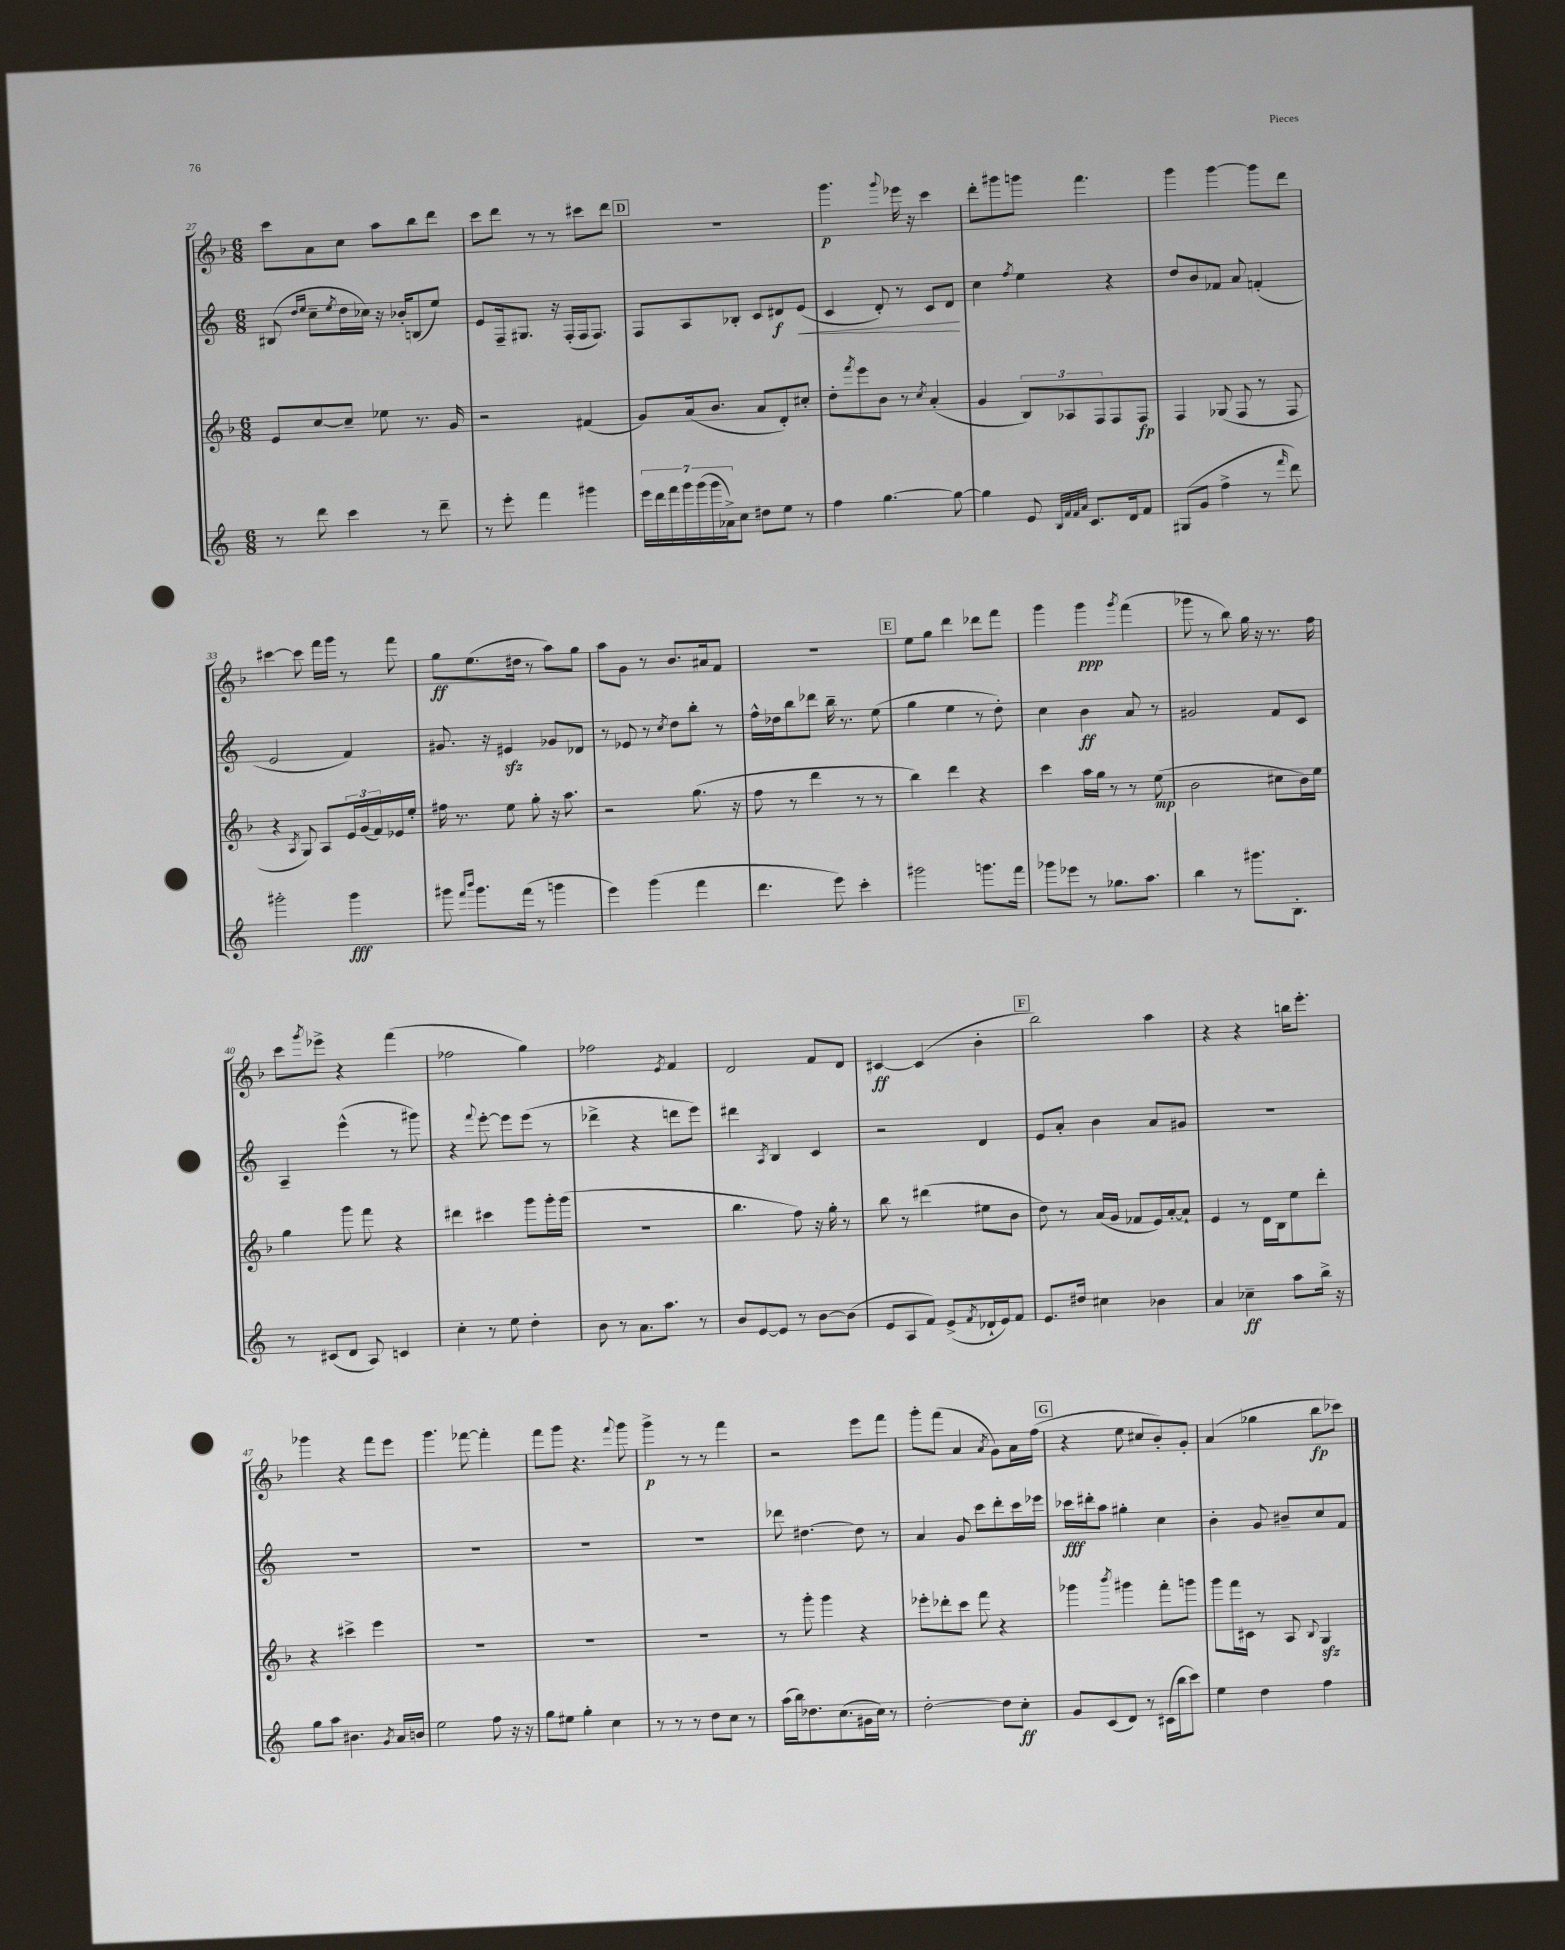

**kern	**kern	**kern	**kern
*staff4	*staff3	*staff2	*staff1
*clefG2	*clefG2	*clefG2	*clefG2
*k[]	*k[b-]	*k[]	*k[b-]
*M6/8	*M6/8	*M6/8	*M6/8
8r	8e	(8B#	8ccc
.	.	16qqdd	.
.	.	16qqee	.
8ddd	[8cc	8cc~	8a
.	.	8qee	.
4ccc	8cc~]	16dd	8cc
.	.	16cc-)	.
.	8ee-	16r	8aa
.	.	16b-'	.
8r	8.r	(8B	8bb-
8ddd~	.	8ee)	8ddd
.	16g	.	.
=	=	=	=
8r	2r	8e	8ccc
8eee'	.	16F~	8ddd
.	.	8.G#	.
4fff	.	.	8r
.	.	16r	8r
.	.	(16F'	.
4ggg#	(4f#	16F	8ccc#
.	.	8.F)	.
.	.	.	8ddd
=	=	=	=
28eee	8g)	8F	2.r
28ddd	.	.	.
28fff	.	.	.
28ggg	.	.	.
.	(16a	8A	.
(28ggg	.	.	.
28ggg	.	.	.
.	8.b-	.	.
28a-^)	.	.	.
8cc	.	8B-'	.
8dd#	8a	8c	.
8ee	8d')	8d#	.
8r	8cc#'	(8e	.
=	=	=	=
4ff	8dd'	4c	4.ggg
.	8qfff	.	.
.	8eee	.	.
[4.gg	8b-	8d')	.
.	.	.	8qqggg
.	8r	8r	16eee-
.	.	.	16r
.	8qcc	.	.
.	(4a'	8c	4ccc
8gg_	.	8d	.
=	=	=	=
4gg]	4g	4cc	8ddd'
.	.	.	8ggg#
.	.	8qff	.
8e	12B-)	4ee	8ggg
.	12A-	.	.
32qqB	.	.	.
32qqf	.	.	.
32qqf	.	.	.
32qqa	.	.	.
8.c	.	.	4.fff
.	12F	.	.
.	8F	4r	.
16d	.	.	.
8f	8F	.	.
=	=	=	=
(8G#	4F	8dd	4ggg
8g	.	8b	.
4ff^	(8G-	8f-	[4ggg
.	8F	8a	.
8r	8r	(4f'	8ggg]
16qqfff	.	.	.
8ddd)	8F	.	8ddd
=	=	=	=
2ggg#'	4r	2e	[4ccc#
.	8qA	.	.
.	8G)	.	8ccc#]
.	8A	.	16fff
.	.	.	16ggg
4ggg#	24e	4f)	8r
.	(24g	.	.
.	24f)	.	.
.	16e-	.	8fff
.	16ee'	.	.
=	=	=	=
8ggg#	16ff#	8.g#	8gg
.	8.r	.	.
16qqfff	.	.	.
16qqbbb	.	.	.
8.ggg#	.	.	(8.ee
.	.	16r	.
.	8ee	4e#	.
(16fff	.	.	16dd#
8r	8gg'	.	8r
4ggg	16r	8g-	8aa)
.	8.aa	.	.
.	.	8d-	8gg
=	=	=	=
4eee)	2r	8r	8aa
.	.	8e-	8g
(4ggg	.	8r	8r
.	.	8qcc	.
.	.	8dd	8.b-
4fff	(8.gg	8bb'	.
.	.	.	16a#
.	.	8r	8f
.	16r	.	.
=	=	=	=
4.ddd	8ff	16ff^^	2.r
.	.	16dd-	.
.	8r	8bb	.
.	4ddd	8ddd-	.
8eee)	.	16bb~	.
.	.	8.r	.
4ccc'	8r	.	.
.	8r	(8ee	.
=	=	=	=
2ggg#	4bb-)	4gg	8ee
.	.	.	8gg
.	4ddd	4ee	4ddd
8.ggg	4r	8r	8ddd-
.	.	8dd')	8fff
16fff	.	.	.
=	=	=	=
8ggg-	4ccc	4cc	4ggg
8eee-	.	.	.
8r	16aa	4b	4ggg
.	16gg	.	.
8.gg-	8r	.	.
.	.	.	8qggg
.	8r	8a	(4fff
8.aa	.	.	.
.	(8ee	8r	.
=	=	=	=
4bb	2b-	2g#	8ggg-
.	.	.	8r
8r	.	.	8bb-)
8.ggg#	.	.	16gg
.	.	.	16r
.	8cc#	8f	8.r
8.B'	.	.	.
.	16b-)	8c	.
.	16ee	.	16ff
=	=	=	=
8r	4gg	4A~	8ccc
.	.	.	8qggg
(8c#	.	.	8eee-^
8d	8ggg	(4eee^^	4r
8A)	8fff	.	.
4c	4r	8r	(4fff
.	.	8ggg#)	.
=	=	=	=
4cc'	4ddd#	4r	2ff-
.	.	8qqfff	.
8r	4ccc#	[8eee'	.
8ee	.	8eee]	.
4dd'	8ggg	(8eee	4gg)
.	16ggg'	8r	.
.	(16ggg	.	.
=	=	=	=
8b	2.r	4ddd-^	2ff-
8r	.	.	.
8.a	.	4r	.
8.aa	.	.	.
.	.	.	8qe
.	.	8ddd	4f
8r	.	8eee)	.
=	=	=	=
8b	4.bb-	4ddd#	2d
[8e	.	.	.
.	.	8qA	.
8e]	.	4B	.
8r	8ff)	.	.
[8b	16r	4c	8f
.	16gg'	.	.
(8b]	8r	.	8d
=	=	=	=
8e	8bb-	2r	[4c#
8A	8r	.	.
8f)	(4ddd#	.	(4c#]
(8e^	.	.	.
8qf	.	.	.
16d-`	8ee#	4d	4b-'
16e)	.	.	.
8f	8b-	.	.
=	=	=	=
8.e	8dd)	8e	2bb-)
.	8r	8a'	.
16dd#	.	.	.
4cc#	(16a	4b	.
.	16g	.	.
.	8f-	.	.
4b-	16e)	8a	4aa
.	[16a'	.	.
.	8a`]	8g#	.
=	=	=	=
4a	4e	2.r	4r
4cc-~	8r	.	4r
.	16d	.	.
.	16B-	.	.
8aa	8ee	.	16bb
.	.	.	8.eee'
16bb^	8ddd'	.	.
16r	.	.	.
=	=	=	=
8gg	4r	2.r	4ggg-
8aa	.	.	.
4.b#	4ccc#^	.	4r
.	4eee	.	8fff
8qg	.	.	.
16a	.	.	8eee
16b	.	.	.
=	=	=	=
2ee	2.r	2.r	4.ggg
.	.	.	[8fff-
8ff	.	.	4fff-']
16r	.	.	.
16r	.	.	.
=	=	=	=
8gg	2.r	2.r	8fff
8ee#	.	.	8ggg
4gg'	.	.	4.r
4cc	.	.	.
.	.	.	8qqfff
.	.	.	8ggg
=	=	=	=
8r	2.r	2.r	4ggg^
8r	.	.	.
8r	.	.	8r
8dd	.	.	8r
8cc	.	.	4fff
8r	.	.	.
=	=	=	=
(16aa	8r	8ddd-	2r
16bb)	.	.	.
8.dd-	8ggg'	[4.dd#	.
.	4ggg	.	.
(8.cc	.	.	.
16g#	4r	8dd#]	8eee
16cc)	.	.	.
8r	.	8r	8fff
=	=	=	=
[2dd'	8eee-'	4a	8ggg'
.	8ddd-'	.	(8fff
.	8ccc	8g	4a
.	8fff	8ccc	.
.	.	.	8qa
8dd]	4r	8ddd'	8g)
8cc'	.	16ccc	16a
.	.	16eee-	(16ff
=	=	=	=
8g	4ggg-	16ccc-	4r
.	.	16ddd#'	.
(8c	.	8aa	.
.	8qbbb-	.	.
8d)	4ggg#	4gg#'	8ee
8r	.	.	8cc#
(16c#	8fff'	4cc	8b-')
16bb	.	.	.
8ccc)	8ggg	.	8g'
=	=	=	=
4ee	8ggg	4b'	(4a
.	16fff	.	.
.	16c#	.	.
4dd	8r	8g	4gg-
.	8A	8b#~	.
.	8qqB-	.	.
4ff	4G	8cc	8bb-
.	.	8f	8ccc-)
==	==	==	==
*-	*-	*-	*-
